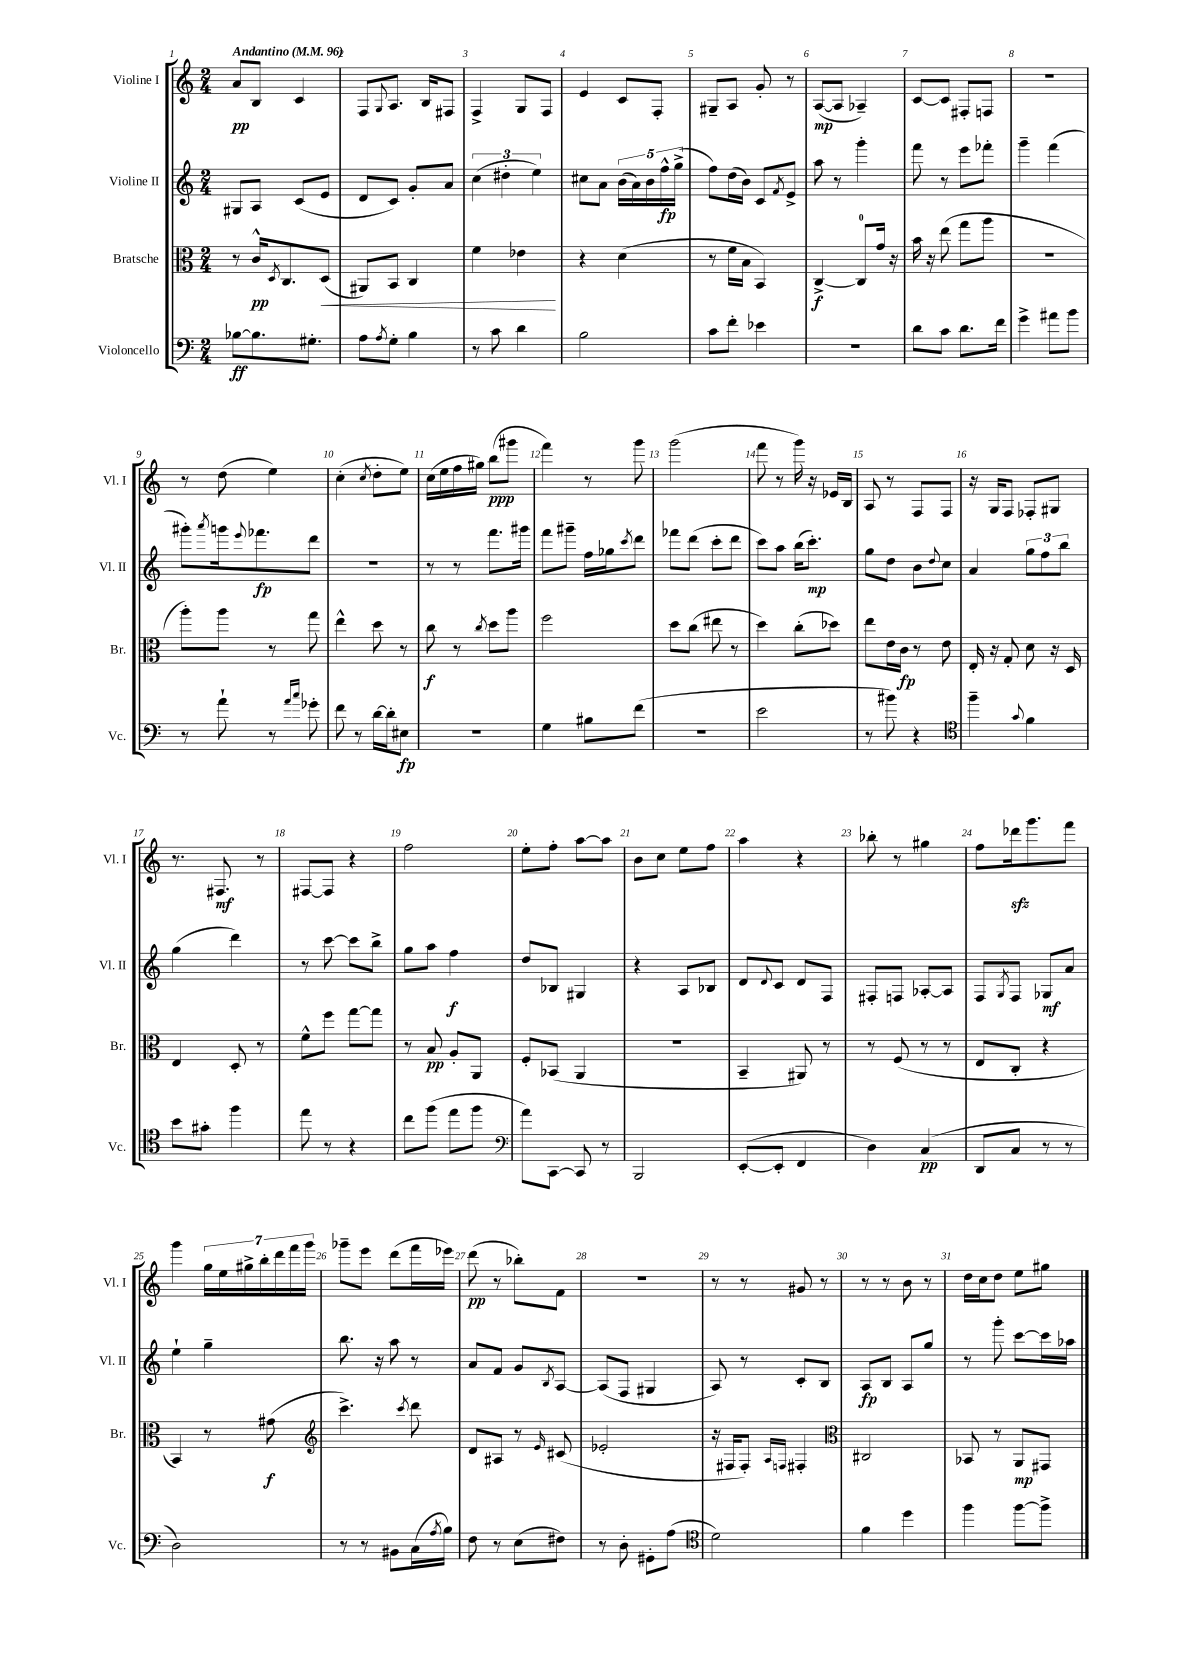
<<
\new StaffGroup <<
\new Staff = "s0" \with { instrumentName = "Violine I" shortInstrumentName = "Vl. I" } {
    \clef treble \key c \major \numericTimeSignature \time 2/4 \tempo "Andantino" 4 = 96
    a'8\pp b8 c'4 |
    f8 \appoggiatura { g8 } a8. b16 fis8 |
    f4-> g8 f8 |
    e'4 c'8 f8-. |
    gis8-- a8 g'8-. r8 |
    a8~\mp( a8 aes4--) |
    c'8~ c'8 fis8-. f8 |
    r2 |
    r8 d''8( e''4) |
    c''4-.( \acciaccatura { c''8 } d''8-. e''8) |
    c''16( e''16 f''16 gis''16) b''8\ppp( gis'''8 |
    f'''4) r8 g'''8 |
    g'''2( |
    f'''8 r8 g'''16) r16 ees'16 b16 |
    a8 r8 f8 f8 |
    r16 g16 f8 fes8-. gis8 |
    r8. fis8.\mf r8 |
    fis8~ fis8 r4 |
    f''2 |
    e''8-. f''8-. a''8~ a''8 |
    b'8 c''8 e''8 f''8 |
    a''4 r4 |
    bes''8-. r8 gis''4 |
    f''8 des'''16\sfz g'''8. f'''8 |
    g'''4 \tuplet 7/4 { g''16 e''16 gis''16-> b''16-. d'''16 f'''16 g'''16 } |
    ges'''8-- e'''8 d'''8( f'''16 ees'''16) |
    d'''8\pp( r8 bes''8-.) f'8 |
    R2 |
    r8 r8 gis'8 r8 |
    r8 r8 b'8 r8 |
    d''16 c''16 d''8 e''8 gis''8 \bar "|." |
}
\new Staff = "s1" \with { instrumentName = "Violine II" shortInstrumentName = "Vl. II" } {
    \clef treble \key c \major \numericTimeSignature \time 2/4
    gis8 a8 c'8( e'8 |
    d'8 c'8) g'8-. a'8 |
    \tuplet 3/2 { c''4( dis''4-. e''4) } |
    cis''8 a'8 \tuplet 5/4 { b'16( a'16) b'16 f''16-^\fp g''16->( } |
    f''8) d''16( b'16) c'8 \acciaccatura { f'8 } e'8-> |
    a''8 r8 g'''4-. |
    f'''8 r8 e'''8 fes'''8-. |
    g'''4-- f'''4( |
    gis'''8-.) \acciaccatura { a'''8 } g'''16 \appoggiatura { e'''8 } fes'''8.\fp d'''8 |
    r2 |
    r8 r8 f'''8. gis'''16 |
    f'''8 gis'''8-- f''16 ges''16 \acciaccatura { c'''8 } d'''8 |
    fes'''8 d'''8( c'''8-. d'''8 |
    c'''8) a''8 b''16( c'''8.-.\mp) |
    g''8 d''8 b'8 \appoggiatura { d''8 } c''8 |
    a'4 \tuplet 3/2 { g''8 f''8 b''8 } |
    g''4( d'''4) |
    r8 c'''8~ c'''8 b''8-> |
    g''8 a''8 f''4\f |
    d''8 bes8 gis4 |
    r4 a8 bes8 |
    d'8 \appoggiatura { d'8 } c'8 d'8 f8 |
    fis8-. f8 aes8~-. aes8 |
    f8 \acciaccatura { g8 } f8 ges8\mf a'8 |
    e''4-! g''4-- |
    b''8. r16 a''8 r8 |
    a'8 f'8 g'8 \acciaccatura { b8 } a8~ |
    a8( f8 gis4 |
    a8) r8 c'8-. b8 |
    a8\fp b8 a8 g''8 |
    r8 g'''8-. c'''8~ c'''16 aes''16 \bar "|." |
}
\new Staff = "s2" \with { instrumentName = "Bratsche" shortInstrumentName = "Br." } {
    \clef alto \key c \major \numericTimeSignature \time 2/4
    r8 c'16-^\pp \acciaccatura { d8 } c8. d8\<( |
    ais,8) b,8 c4 |
    f'4 ees'4\! |
    r4 d'4( |
    r8 f'16 b16 b,4) |
    c4~->\f c8-0 g'16 r16 |
    b'16 r16 e''8( g''8 a''8 |
    R2 |
    a''8-.) a''8 r8 g''8 |
    e''4-^ d''8 r8 |
    c''8\f r8 \acciaccatura { c''8 } d''8 a''8 |
    f''2 |
    d''8 c''8( eis''8 r8 |
    d''4) c''8-.( des''8) |
    e''8 e'16 c'16\fp r8 e'8 |
    e16-. r16 g8-. d'8 r16 d16 |
    e4 d8-. r8 |
    f'8-^ f''8 g''8~ g''8 |
    r8 b8\pp a8-. a,8 |
    f8-. bes,8( a,4 |
    R2 |
    b,4-- ais,8) r8 |
    r8 f8( r8 r8 |
    e8 c8-. r4 |
    b,4) r8 gis'8\f( |
    \clef treble c'''4.->) \acciaccatura { c'''8 } d'''8 |
    d'8 ais8 r8 \grace { e'16 } cis'8( |
    ees'2-. |
    r16 fis16 fis8-.) \grace { a16 f16 } fis4-. |
    \clef alto cis2 |
    bes,8 r8 a,8\mp gis,8 \bar "|." |
}
\new Staff = "s3" \with { instrumentName = "Violoncello" shortInstrumentName = "Vc." } {
    \clef bass \key c \major \numericTimeSignature \time 2/4
    bes8~\ff bes8. gis8.-. |
    a8 \acciaccatura { a8 } g8-. b4 |
    r8 c'8 d'4 |
    b2 |
    c'8 f'8-. ees'4 |
    R2 |
    d'8 c'8 d'8. f'16 |
    g'4-> ais'8 b'8 |
    r8 a'8-! r8 \grace { a'16 c''16 } ges'8-. |
    f'8 r8 d'16~ d'16-. eis8\fp |
    r2 |
    g4 bis8 f'8( |
    R2 |
    e'2 |
    r8 bis'8) r4 |
    \clef tenor f''4-- \appoggiatura { g'8 } f'4 |
    b'8 gis'8-. f''4 |
    e''8 r8 r4 |
    c''8 f''8( e''8 f''8 |
    \clef bass a'8) c,8~ c,8 r8 |
    b,,2 |
    e,8~-.( e,8-. f,4 |
    d4) c4\pp( |
    d,8 c8 r8 r8 |
    d2) |
    r8 r8 bis,8 c16( \acciaccatura { a8 } b16) |
    f8 r8 e8( fis8) |
    r8 d8-. gis,8-. a8( |
    \clef tenor d'2) |
    f'4 d''4 |
    f''4 f''8~ f''8-> \bar "|." |
}
>>
>>
\layout { \context { \Score \override BarNumber.break-visibility = ##(#f #t #t) barNumberVisibility = #all-bar-numbers-visible } }
